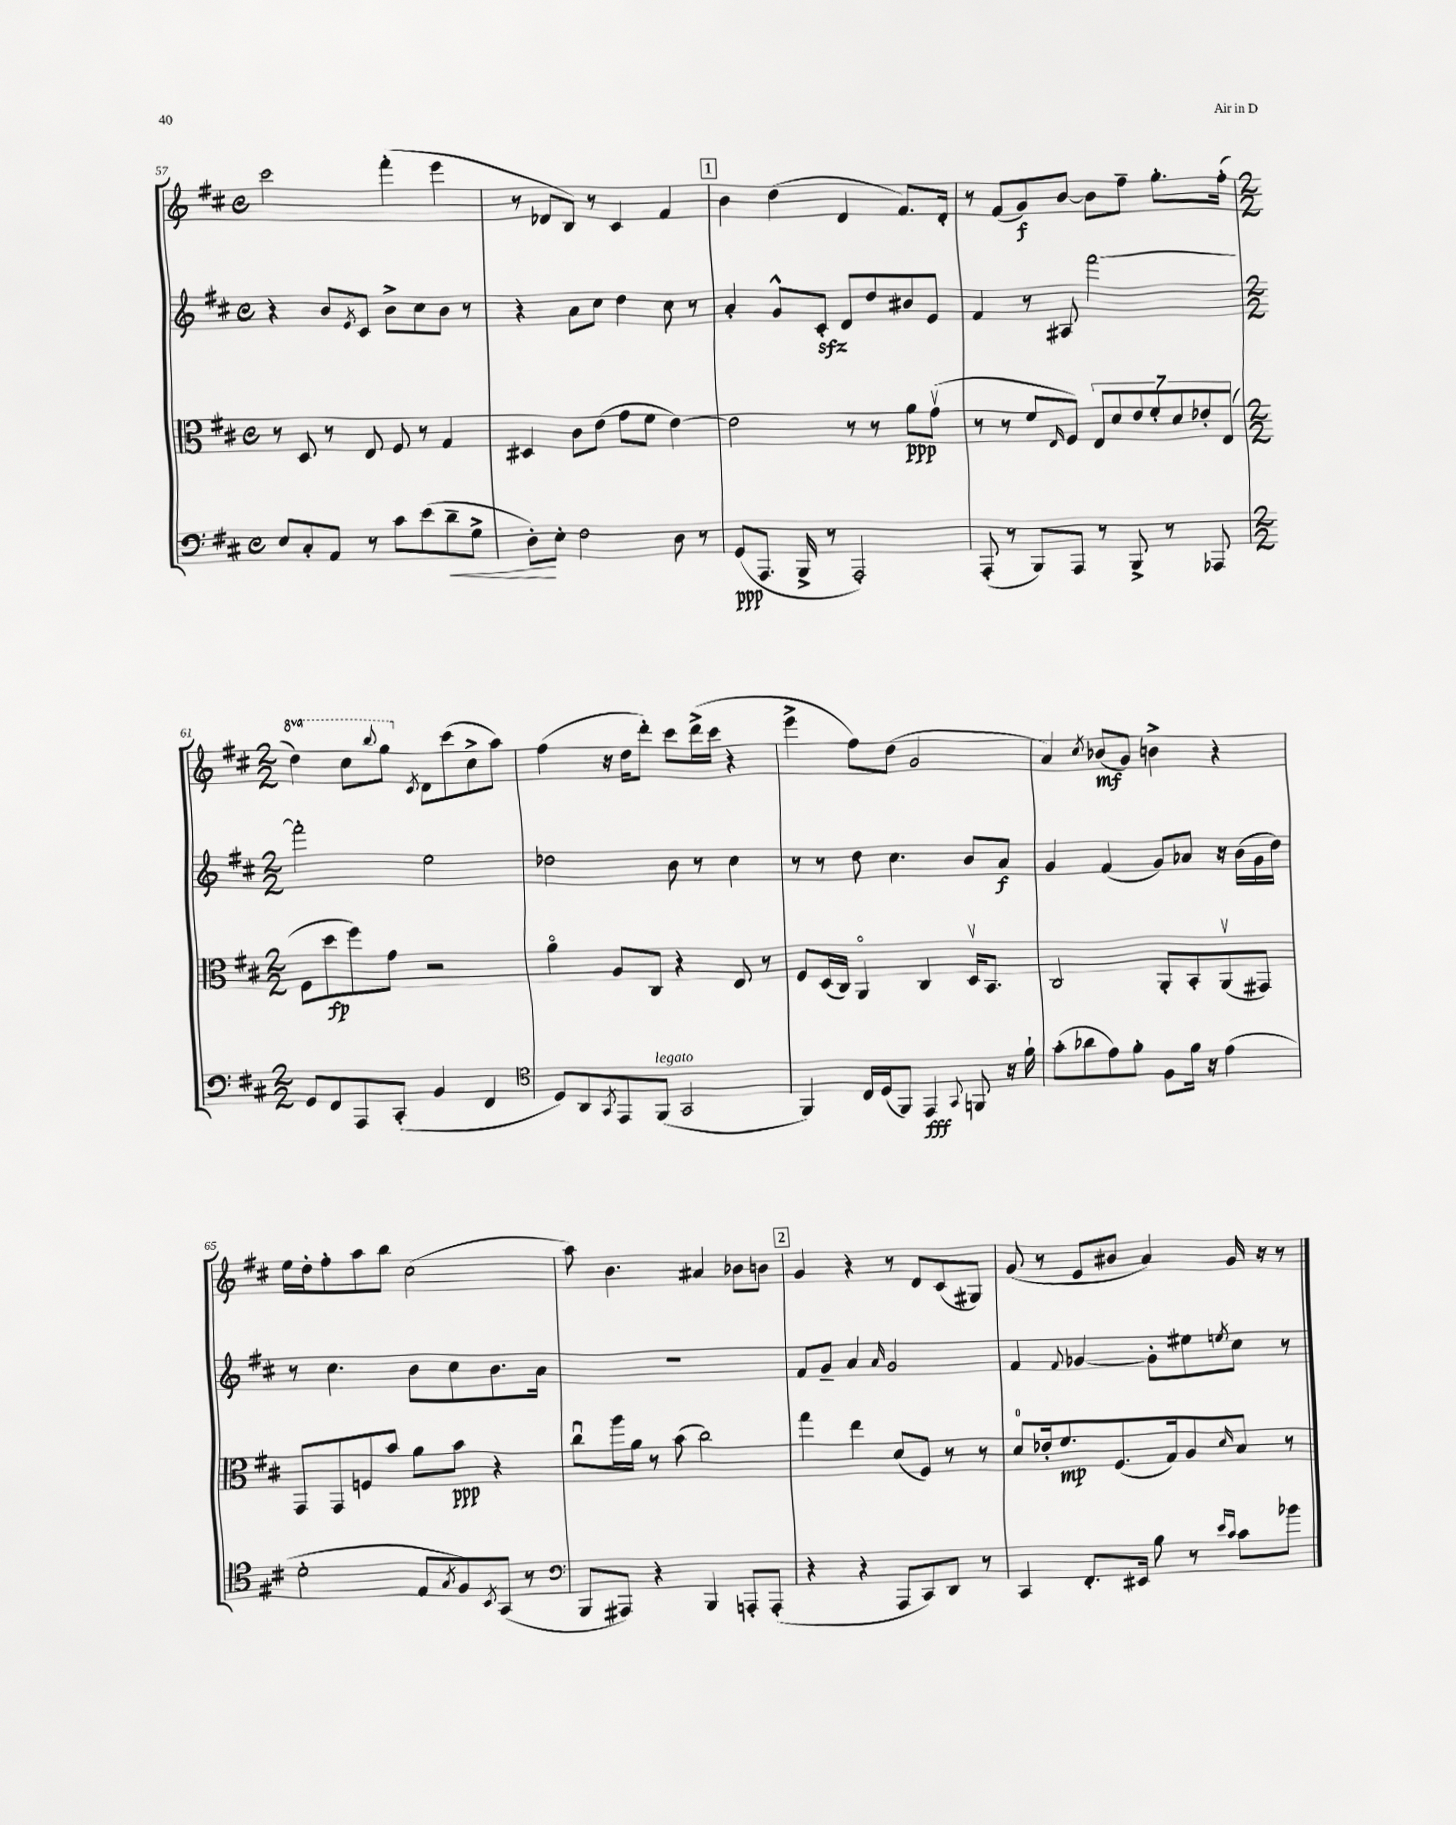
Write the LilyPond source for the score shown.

<<
\new StaffGroup <<
\new Staff = "s0" {
    \clef treble \key d \major \defaultTimeSignature \time 4/4 \set Staff.ottavationMarkups = #ottavation-simple-ordinals
    cis'''2 fis'''4-.( e'''4 |
    r8 des'8 b8) r8 cis'4 fis'4 |
    \mark \markup { \box "1" } b'4 d''4( d'4 fis'8.) d'16-. |
    r8 fis'8( g'8\f) b'8~ b'8 fis''8-- g''8.-. fis''16-.( |
    \numericTimeSignature \time 2/2 \ottava #1 d'''4) cis'''8 \appoggiatura { b'''8 } g'''8 \ottava #0 \acciaccatura { cis'8 } d'8 cis'''8( cis''8-> a''8) |
    fis''4( r16 d''16 d'''8-.) cis'''8 d'''16->( cis'''16 r4 |
    e'''4-> fis''8) d''8( g'2 |
    a'4) \acciaccatura { cis''8 } bes'8\mf( g'8) b'4-> r4 |
    e''16 d''16-. fis''8-. a''8 b''8 cis''2( |
    a''8) b'4. ais'4 bes'8 b'8 |
    \mark \markup { \box "2" } g'4 r4 r8 d'8 cis'8( gis8) |
    g'8( r8 e'8 bis'8 a'4) g'16 r16 r8 \bar "|." |
}
\new Staff = "s1" {
    \clef treble \key d \major \defaultTimeSignature \time 4/4
    r4 b'8 \acciaccatura { e'8 } cis'8 b'8-> cis''8 b'8 r8 |
    r4 a'8 cis''8 d''4 cis''8 r8 |
    \mark \markup { \box "1" } a'4-. g'8-^ cis'8-.\sfz d'8 d''8 bis'8 e'8 |
    fis'4 r8 ais8 fis'''2~ |
    \numericTimeSignature \time 2/2 fis'''2-. e''2 |
    des''2 b'8 r8 cis''4 |
    r8 r8 d''8 cis''4. b'8 a'8\f |
    g'4 fis'4( g'8) aes'8 r16 b'16( g'16 d''16) |
    r8 cis''4. b'8 cis''8 b'8. a'16 |
    R1 |
    \mark \markup { \box "2" } fis'8 g'8-- a'4 \grace { a'16 } g'2 |
    fis'4 \appoggiatura { fis'8 } ges'4~ ges'8-. eis''8 \acciaccatura { e''8 } cis''8 r8 \bar "|." |
}
\new Staff = "s2" {
    \clef alto \key d \major \defaultTimeSignature \time 4/4
    r8 d8 r8 e8 fis8 r8 g4 |
    dis4 cis'8 e'8( g'8 fis'8 e'4~) |
    \mark \markup { \box "1" } e'2 r8 r8 a'8\ppp g'8\upbow( |
    r8 r8 fis'8 \grace { e16 } fis8) \tuplet 7/4 { e8 d'8 e'8 fis'8-. d'8 ees'8-. e8( } |
    \numericTimeSignature \time 2/2 fis8 d''8\fp fis''8) g'8 r2 |
    a'4\flageolet a8 cis8 r4 e8 r8 |
    fis8 d16( cis16) a,4\flageolet cis4 d16\upbow b,8. |
    cis2 a,8-. b,8-. a,8\upbow( gis,8) |
    g,8 g,8 f8 b'8 a'8 b'8\ppp r4 |
    cis''8\downbow a''16 a'16 r8 b'8( cis''2) |
    \mark \markup { \box "2" } g''4 e''4 d'8( fis8) r8 r8 |
    d'8-0 ees'16-. fis'8.\mp fis8.( g16) a8 \grace { d'16 } b8 r8 \bar "|." |
}
\new Staff = "s3" {
    \clef bass \key d \major \defaultTimeSignature \time 4/4
    e8 cis8-. a,8 r8 cis'8 e'8( d'8--\< g8-> |
    d8-.\!) e8-. fis2 d8 r8 |
    \mark \markup { \box "1" } g,8\ppp( a,,8. b,,16-> r8 a,,2-.) |
    a,,8-.( r8 b,,8) a,,8 r8 b,,8-> r8 aes,,8 |
    \numericTimeSignature \time 2/2 g,8 fis,8 a,,8 cis,8-.( b,4 fis,4 |
    \clef tenor d8) a,8 \acciaccatura { g,8 } e,8 fis,8^\markup { \italic "legato" }( g,2 |
    fis,4) cis16 d16( fis,8) e,4\fff \appoggiatura { g,8 } f,8 r16 fis'16-! |
    g'8-.( aes'8 e'8) fis'8-. fis8 fis'16 r16 e'4( |
    d'2-. e8 \acciaccatura { g8 } fis8) \acciaccatura { b,8 } g,8( r8 |
    \clef bass b,,8 ais,,8) r4 b,,4 a,,8-. a,,8-.( |
    \mark \markup { \box "2" } r4 r4 a,,8 cis,8) d,8 r8 |
    cis,4 fis,8.-. eis,16 b8 r8 \grace { e'16 cis'16 } cis'8 bes'8 \bar "|." |
}
>>
>>
\layout { \context { \Score currentBarNumber = #57 } }
